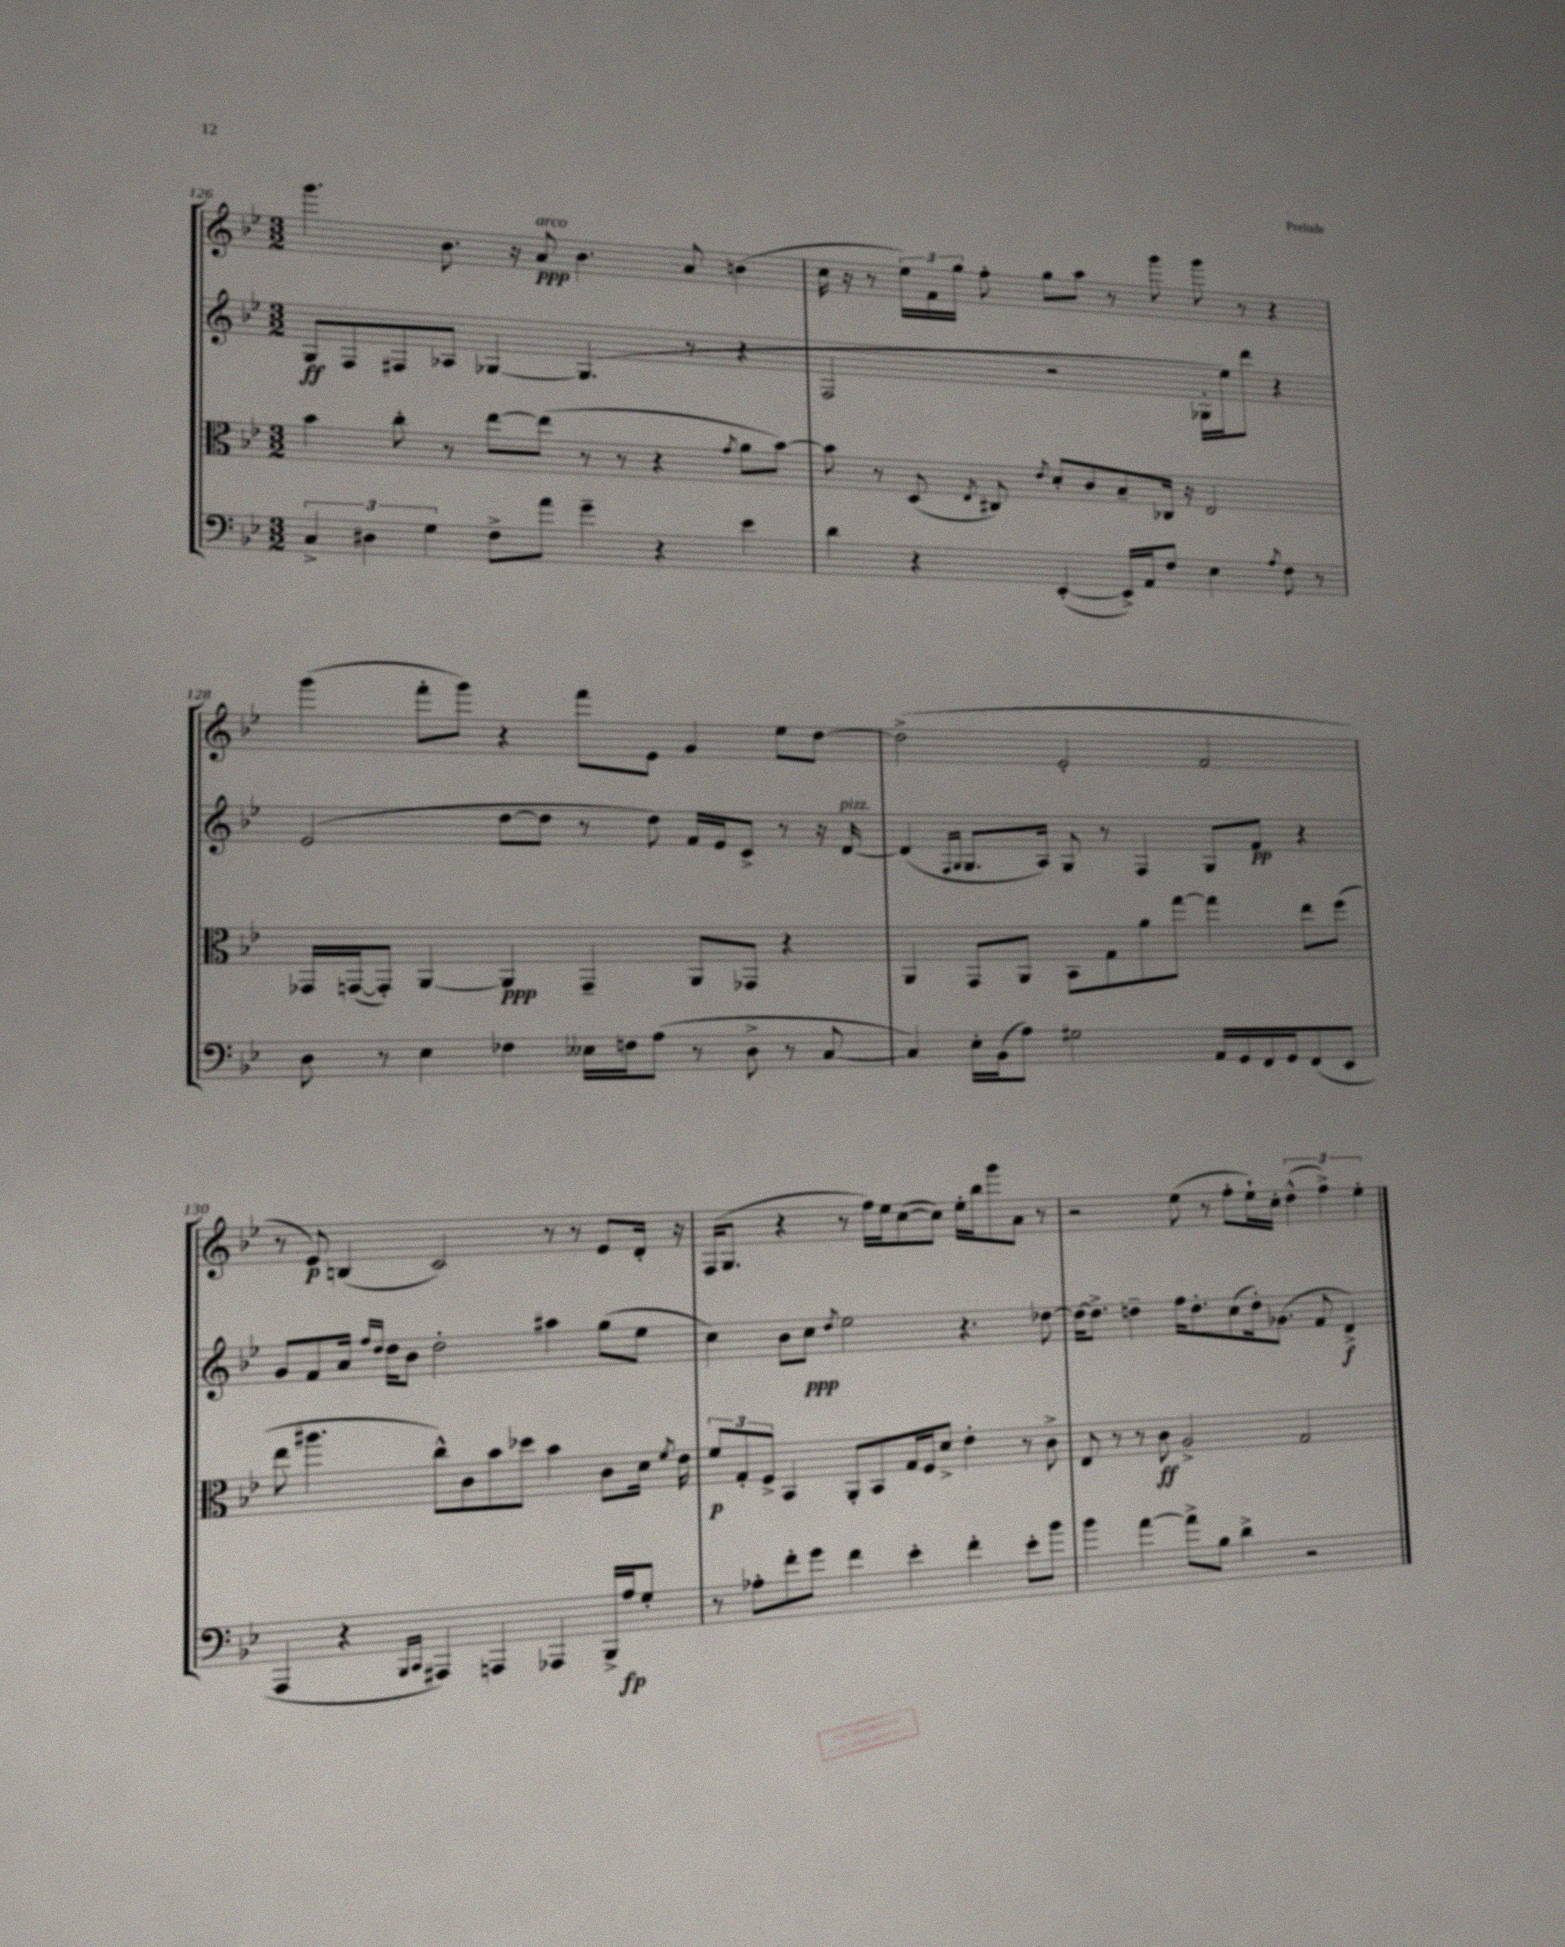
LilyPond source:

<<
\new StaffGroup <<
\new Staff = "s0" {
    \clef treble \key bes \major \numericTimeSignature \time 3/2
    \autoBeamOff g'''4. bes'8. r16 a'8\ppp^\markup { \italic "arco" } bes'4. a'8 b'4( |
    c''16 r16 r8 \tuplet 3/2 { ees''16[) f'16 g''16] } f''8-. g''8[ a''8] r8 g'''8 g'''8 r8 r4 |
    g'''4( f'''8[-. g'''8]) r4 f'''8[ ees'8] g'4 ees''8[ d''8]~ |
    d''2->( ees'2-. f'2 |
    r8 ees'8\p) b4( c'2) r8 r8 ees'8[ d'16]-. r16 |
    f16[( g8.] r4 r8 f''16[) ees''16 c''8~( c''8]) ees''16[-. bes''16 g'''8 a'8] r8 |
    r2 ees''8( r8 f''8[-. ees''16-!) c''16]-. \tuplet 3/2 { d''4-^( f''4->) ees''4-. } \bar "|." |
}
\new Staff = "s1" {
    \clef treble \key bes \major \numericTimeSignature \time 3/2
    \autoBeamOff g8[\ff f8 fis8 aes8] ges4~ ges4.( r8 r4 |
    f2 r2 ges16[-. ees''16) d'''8] r4 |
    ees'2( d''8[~ d''8] r8 d''8) f'16[ ees'16 c'8]-> r8 r16 d'16~^\markup { \italic "pizz." } |
    d'4( \grace { f16[ g16] } g8.[ a16]) g8 r8 f4 g8[ f'8]\pp r4 |
    g'8[ f'8 a'16] \grace { f''16[ d''16] } d''16[ bes'8] d''2-. ais''4 g''8[( ees''8] |
    c''4) bes'8[ c''8]\ppp \acciaccatura { d''8 } ees''2 r4. des''8~ |
    des''16[~ des''8.]-> d''4-- f''16[ d''8.-. c''8( d''16-.) ges'8.]( f'8 d'4->\f) \bar "|." |
}
\new Staff = "s2" {
    \clef alto \key bes \major \numericTimeSignature \time 3/2
    \autoBeamOff bes'4 c''8-. r8 ees''8[~ ees''8]( r8 r8 r4 \acciaccatura { g'8 } a'8[ bes'8]~) |
    bes'8 r8 d8( \acciaccatura { ees8 } cis8) \acciaccatura { ees'8 } d'8[-. c'8 bes8-- ces16] r16 ees2 |
    ges,16[ g,16~( g,8]-.) a,4~ a,4\ppp g,4-- a,8[ ges,8] r4 |
    a,4 g,8[ a,8] bes,8[ g8 a'8 g''8]~ g''4 ees''8[ f''8]( |
    ees''8 ais''4. c''8[-^) c'8 bes'8 des''8] bes'4 c'8[ d'16] \acciaccatura { f'8 } ees'16 |
    \tuplet 3/2 { f'8[\p g8-. f8]-> } bes,4 a,8[-. bes,8 g16 f16 d'8]-> ees'4-. r8 c'8-> |
    ees8 r8 r8 c'8\ff a2-> g2 \bar "|." |
}
\new Staff = "s3" {
    \clef bass \key bes \major \numericTimeSignature \time 3/2
    \autoBeamOff \tuplet 3/2 { c4-> dis4 g4 } f8[-> a'8] g'4-- r4 ees'4 |
    d'4 r4 ees,4~-.( ees,16[->) a,16 f8] ees4 \acciaccatura { a8 } f8 r8 |
    d8 r8 ees4 fes4 eeses16[ f16 a8]( r8 d8-> r8 c8~ |
    c4) ees16[-. bes,16( a8]) gis2 a,16[ g,16 f,16 g,16 f,8( ees,8] |
    a,,4 r4 \grace { bes,,16[ c,16] } ais,,4) a,,4 aes,,4 bes,,16[-> a16\fp g8]-. |
    r8 aes8[-. f'8-. g'8] f'4 ees'4-. f'4-. ees'8[-. bes'8] |
    bes'4 a'4~ a'8[-> bes8] d'4-> r2 \bar "|." |
}
>>
>>
\layout { \context { \Score currentBarNumber = #126 } }
